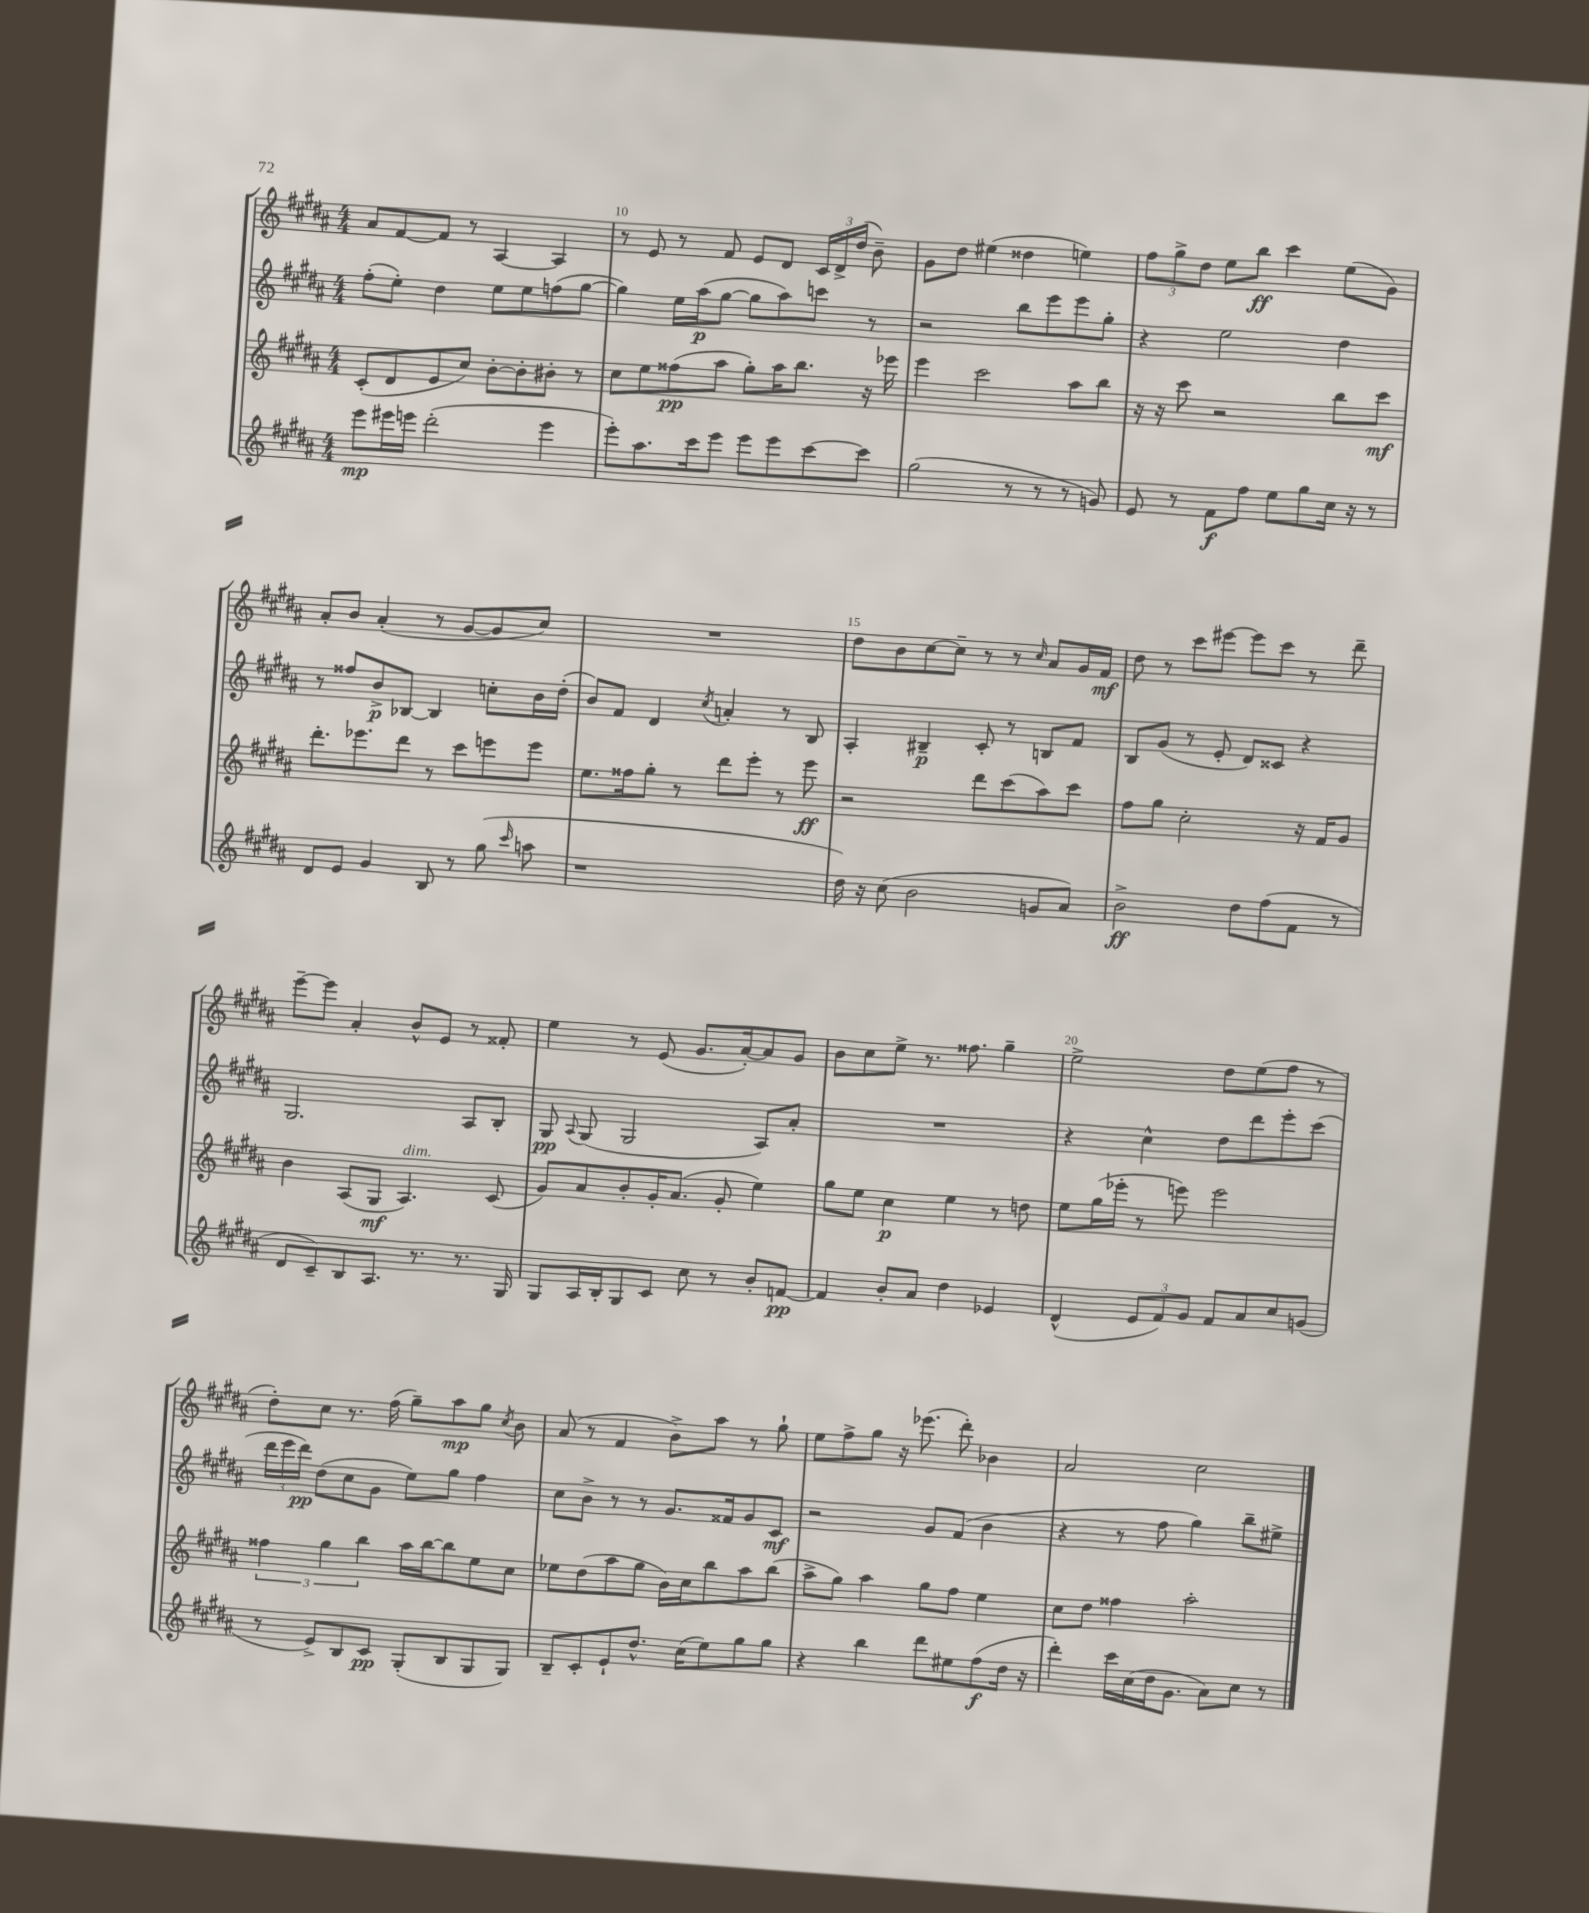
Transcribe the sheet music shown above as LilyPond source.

<<
\new StaffGroup <<
\new Staff = "s0" {
    \clef treble \key b \major \numericTimeSignature \time 4/4
    \autoBeamOff ais'8[ fis'8~ fis'8] r8 ais4~ ais4 |
    r8 e'8 r8 fis'8 e'8[ dis'8] \tuplet 3/2 { cis'16[ dis'16-> dis''16]( } b'8--) |
    gis'8[ dis''8] eis''4( disis''4 e''4) |
    \tuplet 3/2 { fis''8[ gis''8-> dis''8] } e''8[ b''8]\ff cis'''4 e''8[( gis'8]) |
    ais'8[-. b'8] ais'4-.( r8 gis'8[~ gis'8 cis''8]) |
    R1 |
    dis''8[ b'8 cis''8~ cis''8]-- r8 r8 \grace { cis''16 } ais'8[ gis'16 fis'16]\mf |
    dis''8 r8 cis'''8[ eis'''8]~ eis'''8[ cis'''8] r8 dis'''8-- |
    e'''8[~-- e'''8] ais'4-. b'8[-^ e'8] r8 fisis'8-. |
    e''4 r8 e'8( gis'8.[ ais'16~-.) ais'8 gis'8] |
    b'8[ cis''8 e''8]-> r8. fisis''8. gis''4-- |
    e''2-> dis''8[ e''8( fis''8] r8 |
    dis''8[-.) cis''8] r8. fis''16( gis''8[--) ais''8\mp gis''8] \acciaccatura { cis''8 } b'8 |
    ais'8( r8 fis'4 b'8[->) ais''8] r8 gis''8-! |
    e''8[ fis''8-> gis''8] r16 ees'''8.( dis'''8-.) bes'4 |
    ais'2 cis''2 \bar "|." |
}
\new Staff = "s1" {
    \clef treble \key b \major \numericTimeSignature \time 4/4
    \autoBeamOff fis''8[-.( e''8]-.) dis''4 e''8[ e''8 f''8( gis''8]~ |
    gis''4) e''16[ ais''16\p( gis''8]~ gis''8[ ais''8) c'''8] r8 |
    r2 b''8[ e'''8 e'''8 gis''8]-. |
    r4 e''2 dis''4 |
    r8 fisis''8[ b'8->\p bes8]~ bes4 c''8[-. b'16 dis''16]-.( |
    b'8[) fis'8] dis'4 \acciaccatura { cis''8 } a'4-. r8 b8 |
    ais4-. bis4--\p cis'8-. r8 b8[ fis'8] |
    b8[ gis'8]( r8 e'8-. dis'8[) cisis'8] r4 |
    gis2. ais8[ b8]-. |
    gis8\pp \appoggiatura { ais8 } gis8( gis2 ais8[) ais'8]-. |
    R1 |
    r4 cis''4-^ dis''8[ dis'''8 e'''8-. cis'''8]( |
    \tuplet 3/2 { dis'''16[ e'''16 dis'''16]\pp) } dis''8[( cis''8 gis'8] e''8[) gis''8] fis''4 |
    cis''8[ b'8]-> r8 r8 gis'8.[ fisis'16 gis'8 cis'8]\mf |
    r2 gis'8[ fis'8]( b'4 |
    r4 r8 fis''8 gis''4) b''8[-- eis''8]-> \bar "|." |
}
\new Staff = "s2" {
    \clef treble \key b \major \numericTimeSignature \time 4/4
    \autoBeamOff cis'8[-.( dis'8 e'8 cis''8]) b'8[~-. b'8-. bis'8]-. r8 |
    cis''8[ e''8 fisis''8\pp( ais''8] gis''8[-.) ais''16 b''8.] r16 ees'''16 |
    e'''4 cis'''2 ais''8[ b''8] |
    r16 r16 cis'''8 r2 b''8[ cis'''8]\mf |
    dis'''8.[-. ees'''8. dis'''8] r8 cis'''8[ e'''8 e'''8] |
    e''8.[ fisis''16 gis''8]-. r8 dis'''8[ e'''8]-. r8 e'''8\ff |
    r2 dis'''8[ cis'''8( ais''8) cis'''8] |
    fis''8[ gis''8] cis''2-. r16 fis'16[ gis'8] |
    b'4 ais8[( gis8]\mf ais4.^\markup { \italic "dim." }) cis'8( |
    gis'8[) ais'8 b'8-. gis'16-. ais'8.]( gis'8-. e''4) |
    gis''8[ e''8] cis''4\p e''4 r8 d''8 |
    e''8[ gis''16( ees'''16]-. r8 e'''8) e'''2 |
    \tuplet 3/2 { fisis''4 gis''4 b''4 } ais''16[ b''16~ b''8 e''8 cis''8] |
    ees''8[ dis''8( ais''8 gis''8] b'16[) cis''16 b''8 ais''8 b''8]( |
    ais''8[-> gis''8]) ais''4 gis''8[ fis''8] e''4 |
    cis''8[ dis''8] fisis''4 ais''2-. \bar "|." |
}
\new Staff = "s3" {
    \clef treble \key b \major \numericTimeSignature \time 4/4
    \autoBeamOff e'''8[\mp eis'''16 e'''16] dis'''2-.( e'''4 |
    e'''8[-.) ais''8. cis'''16 e'''8] e'''8[ e'''8 cis'''8~ cis'''8] |
    gis''2( r8 r8 r8 g'8) |
    e'8 r8 fis'8[\f fis''8] e''8[ gis''8 cis''16] r16 r8 |
    dis'8[ e'8] gis'4 b8 r8 gis''8( \grace { cis'''16 } a''8 |
    r1 |
    dis''16) r16 cis''8( b'2 g'8[ ais'8]) |
    b'2->\ff dis''8[ fis''8( fis'8] r8 |
    dis'8[ cis'8--) b8 ais8.] r8. r8. gis16 |
    gis8[ ais16 b16-. gis8 cis'8] cis''8 r8 b'8[-. f'8]~\pp |
    f'4 b'8[-. ais'8] dis''4 ees'4 |
    dis'4-^( \tuplet 3/2 { e'8[ fis'8) gis'8] } fis'8[ ais'8 cis''8 g'8]( |
    r8 e'8[->) b8 cis'8]\pp gis8[-.( b8 gis8 gis8]) |
    b8[-- cis'8-. e'8-! dis''8.]-^ cis''16[( e''8) gis''8 gis''8] |
    r4 b''4 dis'''8[ eis''8 fis''8\f( dis''16] r16 |
    dis'''4-.) cis'''16[ cis''16( dis''16 gis'8.] ais'8[) cis''8] r8 \bar "|." |
}
>>
>>
\layout { \context { \Score currentBarNumber = #9 \override BarNumber.break-visibility = ##(#f #t #t) barNumberVisibility = #(every-nth-bar-number-visible 5) } }
